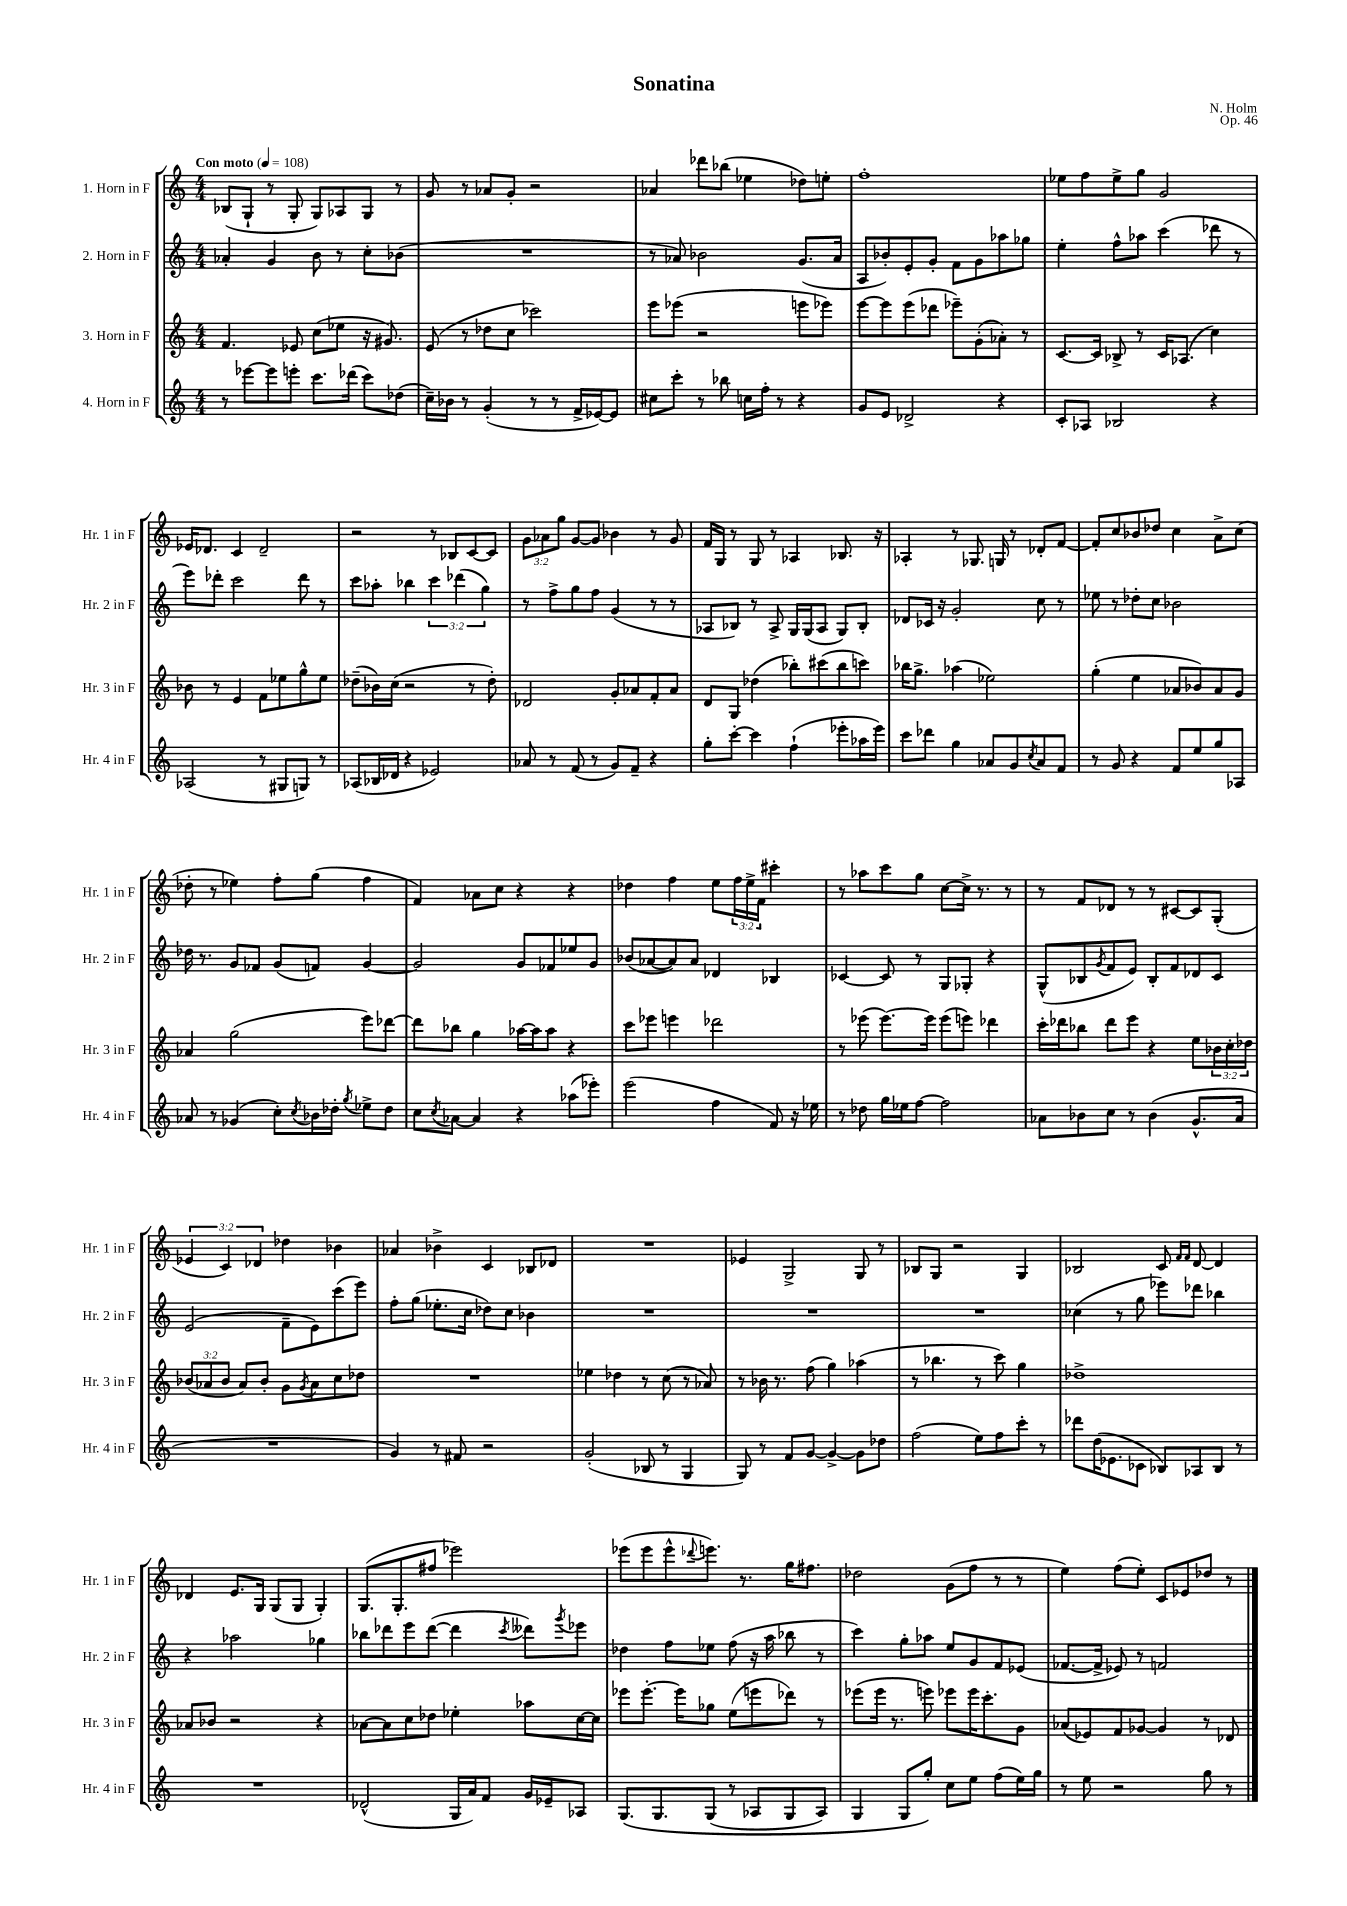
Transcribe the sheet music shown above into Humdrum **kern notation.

**kern	**kern	**kern	**kern
*staff4	*staff3	*staff2	*staff1
*clefG2	*clefG2	*clefG2	*clefG2
*k[]	*k[]	*k[]	*k[]
*M4/4	*M4/4	*M4/4	*M4/4
*MM108	*MM108	*MM108	*MM108
8r	4.f/	4a-'/	(8B-/L
[8eee-\L	.	.	8G`/J
8eee-\]	.	4g/	8r
8eee'\J	8e-/	.	8G'/
8.ccc\L	(8cc\L	8b\	8G/L)
.	8ee-\J	8r	8A-/
(16ddd-\Jk	.	.	.
8ccc\L)	16r	8cc'\L	8G/J
.	8.g#/)	.	.
(8dd-\J	.	(8b-\J	8r
=	=	=	=
16cc~\LL)	(8e/	1r	8g/
16b-\JJ	.	.	.
8r	8r	.	8r
(4g'/	8dd-\L	.	8a-/L
.	8cc\J	.	8g'/J
8r	2ccc-\)	.	2r
8r	.	.	.
16f^/LL	.	.	.
[16e-/J)	.	.	.
8e-/]J	.	.	.
=	=	=	=
8cc#\L	8eee\L	8r	4a-/
8ccc'\J	(8eee-\J	8a-/)	.
8r	2r	2b-\	8ddd-\L
8bb-\	.	.	(8bb-\J
16cc\LL	.	.	4ee-\
16ff'\JJ	.	.	.
8r	.	.	.
4r	8eee\L	(8.g/L	8dd-\L)
.	8eee-\J)	.	8ee'\J
.	.	16a-/Jk	.
=	=	=	=
8g/L	[8eee\L	8A/L	1ff'
8e/J	8eee\]	8b-'/)	.
2d-^/	(8eee\	8e'/	.
.	8ddd-\J	8g'/J	.
.	8eee-~\L)	8f\L	.
.	(8g'\	8g\	.
4r	8a-'\J)	8aa-\	.
.	8r	8gg-\J	.
=	=	=	=
8c'/L	[8.c/L	4ee'\	8ee-\L
8A-/J	.	.	8ff\
.	16c/]Jk	.	.
2B-/	8B-^/	8ff^^\L	8ee-^\
.	8r	8aa-\J	8gg\J
.	16c/LK	(4ccc\	2g/
.	(8.A-/J	.	.
4r	4cc\)	8ddd-\	.
.	.	8r	.
=	=	=	=
(2A-/	8b-\	8eee\L)	16e-/LK
.	.	.	8.d-/J
.	8r	8ddd-'\J	.
.	4e/	2ccc\	4c/
8r	8f\L	.	2d-~/
8G#/L	8ee-\	.	.
8G/J)	8gg^^\	8ddd-\	.
8r	8ee-\J	8r	.
=	=	=	=
(8A-/L	(8dd-~\L	8ccc\L	2r
16B-/L	16b-\L)	8aa-'\J	.
16d-/JJ	(16cc\JJ	.	.
4r	2r	4bb-\	.
2e-/)	.	6ccc\	8r
.	.	.	8B-/L
.	.	(6ddd-\	.
.	8r	.	[8c/
.	.	6gg\)	.
.	8dd-'\)	.	8c/]J
=	=	=	=
8a-/	2d-/	8r	12g\L
.	.	.	12a-\
8r	.	8ff^\L	.
.	.	.	12gg\J
(8f/	.	8gg\	[8g/L
8r	.	8ff\J	8g/]J
8g/L)	8g'/L	(4g/	4b-\
8f~/J	8a-/	.	.
4r	8f'/	8r	8r
.	8a-/J	8r	8g/
=	=	=	=
8gg'\L	8d/L	8A-/L	16f/LL
.	.	.	16G/JJ
[8ccc'\J	8G/J	8B-/J)	8r
4ccc\]	(4dd-\	8r	8G/
.	.	8A-^/	8r
(4ff`\	8bb-'\L)	16G/LL	4A-/
.	.	(16G/J	.
.	(8ccc#\	8A-/J	.
8eee-'\L	8bb-\	8G/L)	8.B-/
16aa-\L	8ccc\J)	8B-'/J	.
16eee-\JJ)	.	.	16r
=	=	=	=
8ccc\L	16bb-\LK	8d-/L	4A-'/
.	8.gg^\J	.	.
8ddd-\J	.	16c-/Jk	.
.	.	16r	.
4gg\	(4aa-\	2g'/	8r
.	.	.	8.G-/
8a-/L	2ee-\)	.	.
.	.	.	16G/
8g/	.	.	8r
8qcc/	.	.	.
8a-/	.	8cc\	8d-'/L
8f/J	.	8r	[8f/J
=	=	=	=
8r	(4gg'\	8ee-\	8f'/]L
8g/	.	8r	8cc/
4r	4ee\	8dd-'\L	8b-/
.	.	8cc\J	8dd-/J
8f/L	8a-/L	2b-\	4cc\
8ee/	8b-/)	.	.
8gg/	8a-/	.	8a^\L
8A-/J	8g/J	.	(8cc\J
=	=	=	=
8a-/	4a-/	16dd-\	8dd-'\
.	.	8.r	.
8r	.	.	8r
(4g-/	(2gg\	8g/L	4ee-\)
.	.	8f-/J	.
8cc'\L)	.	(8g/L	8ff'\L
8qcc/	.	.	.
16b-\L	.	8f/J)	(8gg\J
16dd-'\JJ	.	.	.
8qgg/	.	.	.
8ee-^\L	8eee\L)	[4g/	4ff\
8dd-\J	[8ddd-\J	.	.
=	=	=	=
8cc\L	8ddd-\]L	2g/]	4f/)
8qcc/	.	.	.
[8a-\J	8bb-\J	.	.
4a-/]	4gg\	.	8a-\L
.	.	.	8cc\J
4r	[16aa-\LL	8g/L	4r
.	16aa-\]J	.	.
.	8aa-\J	8f-/	.
(8aa-\L	4r	8ee-/	4r
8eee-'\J)	.	8g/J	.
=	=	=	=
(2eee\	8ccc\L	(8b-/L	4dd-\
.	8eee-\J	[8a-/	.
.	4eee\	8a-/])	4ff\
.	.	8a-/J	.
4ff\	2ddd-\	4d-/	8ee\L
.	.	.	24ff\L
.	.	.	24ee^\
.	.	.	24f\JJ
8f/)	.	4B-/	4ccc#'\
16r	.	.	.
16ee-\	.	.	.
=	=	=	=
8r	8r	[4c-/	8r
8dd-\	(8eee-\	.	8aa-\L
16gg\LL	[8.eee-\L)	8c-/]	8ccc\
16ee-\J	.	.	.
[8ff\J	.	8r	8gg\J
.	16eee-\]Jk	.	.
2ff\]	(8eee-\L	8G/L	[8cc\L
.	8eee\J)	8G-'/J	16cc^\]Jk
.	.	.	8.r
.	4ddd-\	4r	.
.	.	.	8r
=	=	=	=
8a-\L	16ccc'\LL	(8G^^/L	8r
.	16ddd-\J	.	.
8b-\	8bb-\J	8B-/	8f/L
.	.	8qg/	.
8cc\J	8ddd-\L	8f/	8d-/J
8r	8eee\J	8e/J)	8r
(4b-\	4r	8B-'/L	8r
.	.	8f/	[8c#/L
8.g^^/L	8ee\L	8d-/	8c#/]
.	24b-\L	8c/J	(8G'/J
.	24cc'\	.	.
16a-/Jk	.	.	.
.	24dd-\JJ	.	.
=	=	=	=
1r	(12b-/L	(2e/	6e-/
.	12a-/	.	.
.	12b-/J	.	6c/)
.	8a-/L)	.	.
.	.	.	6d-/
.	8b-'/J	.	.
.	8g\L	8f~\L	4dd-\
.	8qg/	.	.
.	8a-\	8e\)	.
.	8cc\	(8ccc\	4b-\
.	8dd-\J	8eee\J)	.
=	=	=	=
4g/)	1r	8ff'\L	4a-/
.	.	(8gg\J	.
8r	.	8.ee-'\L	4b-^\
8f#/	.	.	.
.	.	16cc\Jk	.
2r	.	8dd-\L)	4c/
.	.	8cc\J	.
.	.	4b-\	8B-/L
.	.	.	8d-/J
=	=	=	=
(2g'/	4ee-\	1r	1r
.	4dd-\	.	.
8B-/	8r	.	.
8r	(8cc\	.	.
4G/	8r	.	.
.	8a-/)	.	.
=	=	=	=
8G/)	8r	1r	4e-/
8r	16b-\	.	.
.	8.r	.	.
8f/L	.	.	2G^/
[8g/J	(8ff\	.	.
4g^/_	4gg\)	.	.
8g\]L	(4aa-\	.	8G/
8dd-\J	.	.	8r
=	=	=	=
(2ff\	8r	1r	8B-/L
.	4.bb-\	.	8G/J
.	.	.	2r
8ee\L)	8r	.	.
8ff\	8ccc\)	.	.
8ccc'\J	4gg\	.	4G/
8r	.	.	.
=	=	=	=
8ddd-\L	1dd-^	(4cc-\	2B-/
(16dd\K	.	.	.
8.e-\	.	.	.
.	.	8r	.
8c-\J	.	8gg\	.
8B-/L)	.	8eee-\L)	8c/
.	.	.	16qqf/LL
.	.	.	16qqf/JJ
8A-/	.	8ddd-\J	[8d/
8B-/J	.	4bb-\	4d/]
8r	.	.	.
=	=	=	=
1r	8a-/L	4r	4d-/
.	8b-/J	.	.
.	2r	2aa-\	8.e/L
.	.	.	16G/Jk
.	.	.	(8G/L
.	.	.	8G/J
.	4r	4gg-\	4G'/)
=	=	=	=
(2d-^^/	[8a-\L	8bb-\L	(8.G/L
.	8a-\]	8ddd-\	.
.	.	.	8.G'/
.	8cc\	8eee\	.
.	8dd-\J	([8ddd-\J	8ff#/J
16G/LL	4ee-'\	4ddd-\]	2eee-\)
16a/J)	.	.	.
8f/J	.	.	.
.	.	8qccc/	.
16g/LL	8aa-\L	8ddd--\L)	.
16e-~/J	.	.	.
.	.	8qggg/	.
8A-/J	[16cc\L	8eee-\J	.
.	16cc\]JJ	.	.
=	=	=	=
&(8.G/L	8eee-\L	4dd-\	(8eee-\L
.	[8.eee-'\J	.	8eee-\
8.G/	.	.	.
.	.	8ff\L	8eee-^^\
.	16eee-\]LK	.	.
.	.	.	8qqddd-/
(8G/J	8gg-\J	8ee-\J	8.eee\J)
8r	(8ee\L	(8ff\	.
.	.	.	8.r
8A-/L	8eee\	16r	.
.	.	16aa\	.
8G/	8ddd-\J)	8bb-\	16gg\LK
.	.	.	8.ff#\J
8A-/J)	8r	8r	.
=	=	=	=
4G/	(8eee-\L	4ccc\)	2dd-\
.	16eee-\Jk	.	.
.	8.r	.	.
8G/L	.	8gg'\L	.
8gg'/J&)	8eee\)	8aa-\J	.
8cc\L	8eee-\L	8ee/L	(8g\L
8ee\J	16eee-\K	8g/	8ff\J
.	8.ccc'\	.	.
(8ff\L	.	8f/	8r
16ee\L)	8g\J	(8e-/J	8r
16gg\JJ	.	.	.
=	=	=	=
8r	(8a-/L	[8.f-/L	4ee\)
8ee\	8e-/)	.	.
.	.	16f-^/]Jk	.
2r	8f/	8e-/)	(8ff\L
.	[8g-/J	8r	8ee'\J)
.	4g-/]	2f/	8c/L
.	.	.	8e-/
8gg\	8r	.	8dd-/J
8r	8d-/	.	8r
==	==	==	==
*-	*-	*-	*-
